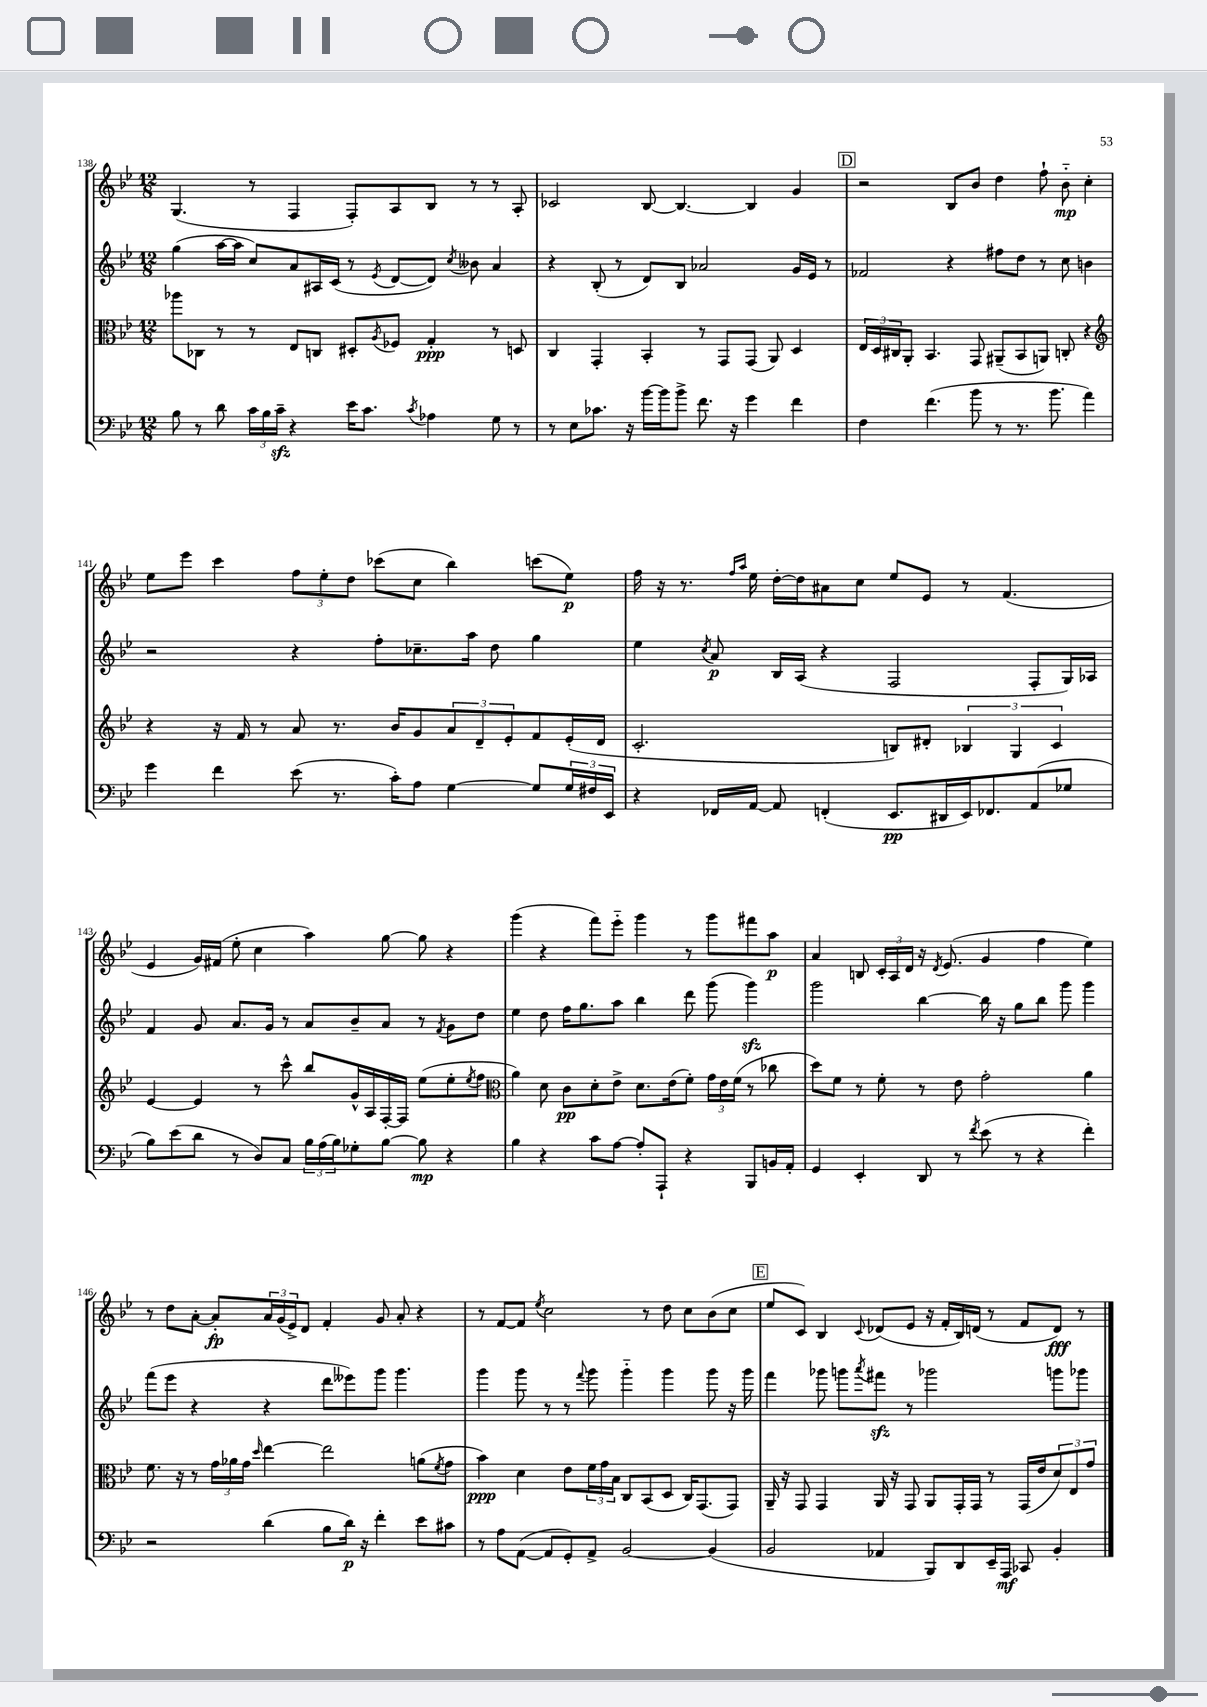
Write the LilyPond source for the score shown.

<<
\new StaffGroup <<
\new Staff = "s0" {
    \clef treble \key bes \major \numericTimeSignature \time 12/8
    g4.( r8 f4 f8-.) a8 bes8 r8 r8 a8-. |
    ces'2 bes8~ bes4.~ bes4 g'4 |
    \mark \markup { \box "D" } r2 bes8 bes'8 d''4 f''8-! bes'8-_\mp c''4-. |
    ees''8 ees'''8 c'''4 \tuplet 3/2 { f''8 ees''8-. d''8 } ces'''8( c''8 bes''4) c'''8( ees''8\p) |
    f''16 r16 r8. \grace { f''16 a''16 } ees''16 d''16~-. d''16 ais'8 c''8 ees''8 ees'8 r8 f'4.( |
    ees'4 g'16) fis'16( ees''8-. c''4 a''4) g''8~ g''8 r4 |
    g'''4( r4 f'''8) ees'''8-_ g'''4 r8 g'''8 fis'''8 a''8\p |
    a'4 b8 \tuplet 3/2 { c'16-. a16 d'16 } r16 \acciaccatura { d'8 } ees'8.( g'4 f''4 ees''4) |
    r8 d''8 a'8~-. a'8-.\fp \tuplet 3/2 { a'16 g'16( ees'16->) } d'8 f'4-. g'8 a'8-. r4 |
    r8 f'8~ f'8 \acciaccatura { ees''8 } c''2 r8 d''8 c''8 bes'8( c''8 |
    \mark \markup { \box "E" } ees''8 c'8) bes4 \appoggiatura { c'8 } des'8( ees'8 r16 f'16-. bes16) d'16( r8 f'8 d'8\fff) r8 \bar "|." |
}
\new Staff = "s1" {
    \clef treble \key bes \major \numericTimeSignature \time 12/8
    g''4( a''16~ a''16 c''8) a'8 ais16 c'16( r8 \acciaccatura { ees'8 } d'8~ d'8) \acciaccatura { c''8 } beses'8 a'4 |
    r4 bes8-.( r8 d'8) bes8 aes'2 g'16 ees'16 r8 |
    \mark \markup { \box "D" } fes'2 r4 fis''8 d''8 r8 c''8 b'4 |
    r2 r4 f''8-. ces''8.-- a''16 d''8 g''4 |
    ees''4 \acciaccatura { c''8 } a'8\p bes16 a16( r4 f2 f8-. g16) aes16 |
    f'4 g'8 a'8. g'16 r8 a'8 bes'8-- a'8 r8 \acciaccatura { f'8 } g'8 d''8 |
    ees''4 d''8 f''16 g''8. a''8 bes''4 d'''8 g'''8( g'''4\sfz) |
    g'''2 bes''4~ bes''16 r16 g''8 bes''8 g'''8 g'''4 |
    f'''8( ees'''8 r4 r4 d'''8 eeses'''8) g'''8 g'''4. |
    g'''4 g'''8 r8 r8 \appoggiatura { f'''8 } g'''8 g'''4-_ g'''4 g'''8 r16 g'''16 |
    \mark \markup { \box "E" } f'''4 ges'''8 g'''8 \acciaccatura { a'''8 } fis'''8\sfz r8 ges'''2 g'''8 ges'''8 \bar "|." |
}
\new Staff = "s2" {
    \clef alto \key bes \major \numericTimeSignature \time 12/8
    aes''8 ces8 r8 r8 ees8 c8 dis8-. \acciaccatura { a8 } fes8 g4-.\ppp r8 d8 |
    c4 g,4-. bes,4-. r8 g,8 g,8( a,8) d4 |
    \mark \markup { \box "D" } \tuplet 3/2 { ees16 d16 cis16 } a,8-. bes,4. g,8 ais,8--( bes,8 a,8) c8-. r4 |
    \clef treble r4 r16 f'16 r8 a'8 r8. bes'16 g'8 \tuplet 3/2 { a'8 d'8-- ees'8-. } f'8 ees'16-.( d'16 |
    c'2.-. b8) dis'8-. \tuplet 3/2 { bes4 g4 c'4 } |
    ees'4~ ees'4 r8 c'''8-^ bes''8 g'16-^ a16 f16~-. f16 ees''8( ees''8-. \acciaccatura { ees''8 } f''8 |
    \clef alto a'4) d'8 c'8\pp d'8-. ees'8-> d'8. ees'16( f'8-.) \tuplet 3/2 { g'16 ees'16 f'16( } r8 ces''8 |
    d''8) f'8 r8 f'8-. r8 ees'8 g'2-. a'4 |
    f'8. r16 r8 \tuplet 3/2 { g'16 aes'16 g'16 } \grace { d''16 } ees''4~ ees''2 a'8( \acciaccatura { f'8 } g'8 |
    bes'4\ppp) d'4 ees'8 \tuplet 3/2 { f'16 g'16 bes16 } c8 bes,8( d8 c16) g,8.( g,8) |
    \mark \markup { \box "E" } a,16-- r16 g,8 g,4 a,16 r16 g,8 a,8 g,16-. g,16 r8 g,16( ees'16 \tuplet 3/2 { d'8) ees8 g'8 } \bar "|." |
}
\new Staff = "s3" {
    \clef bass \key bes \major \numericTimeSignature \time 12/8
    bes8 r8 d'8 \tuplet 3/2 { c'16 bes16 c'16--\sfz } r4 ees'16 c'8. \acciaccatura { c'8 } aes4 g8 r8 |
    r8 ees8 ces'8. r16 bes'16~ bes'16 bes'8-> f'8. r16 g'4 f'4 |
    \mark \markup { \box "D" } f4 f'4.( bes'8 r8 r8. bes'8. a'4) |
    g'4 f'4 ees'8( r8. c'16-.) a8 g4~ g8 \tuplet 3/2 { g16 fis16 ees,16 } |
    r4 fes,16 a,16~ a,8 f,4-.( ees,8.\pp dis,16 ees,16) fes,8. a,8( ges8 |
    bes8) ees'8( d'8 r8 d8) c8 \tuplet 3/2 { bes16 a16( bes16) } ges8-. bes8~ bes8\mp r4 |
    bes4 r4 c'8 a8~ a8-. a,,8-! r4 bes,,8 b,16 a,16-. |
    g,4 ees,4-. d,8 r8 \acciaccatura { f'8 } ees'8( r8 r4 f'4-.) |
    r2 d'4( bes8 d'16\p) r16 f'4-. ees'8 cis'8 |
    r8 a8 a,8~( a,8 g,8-.) a,8-> bes,2~ bes,4( |
    \mark \markup { \box "E" } bes,2 aes,4 bes,,8) d,8 ees,16-- a,,16\mf ces,8 bes,4-. \bar "|." |
}
>>
>>
\layout { \context { \Score currentBarNumber = #138 } }
